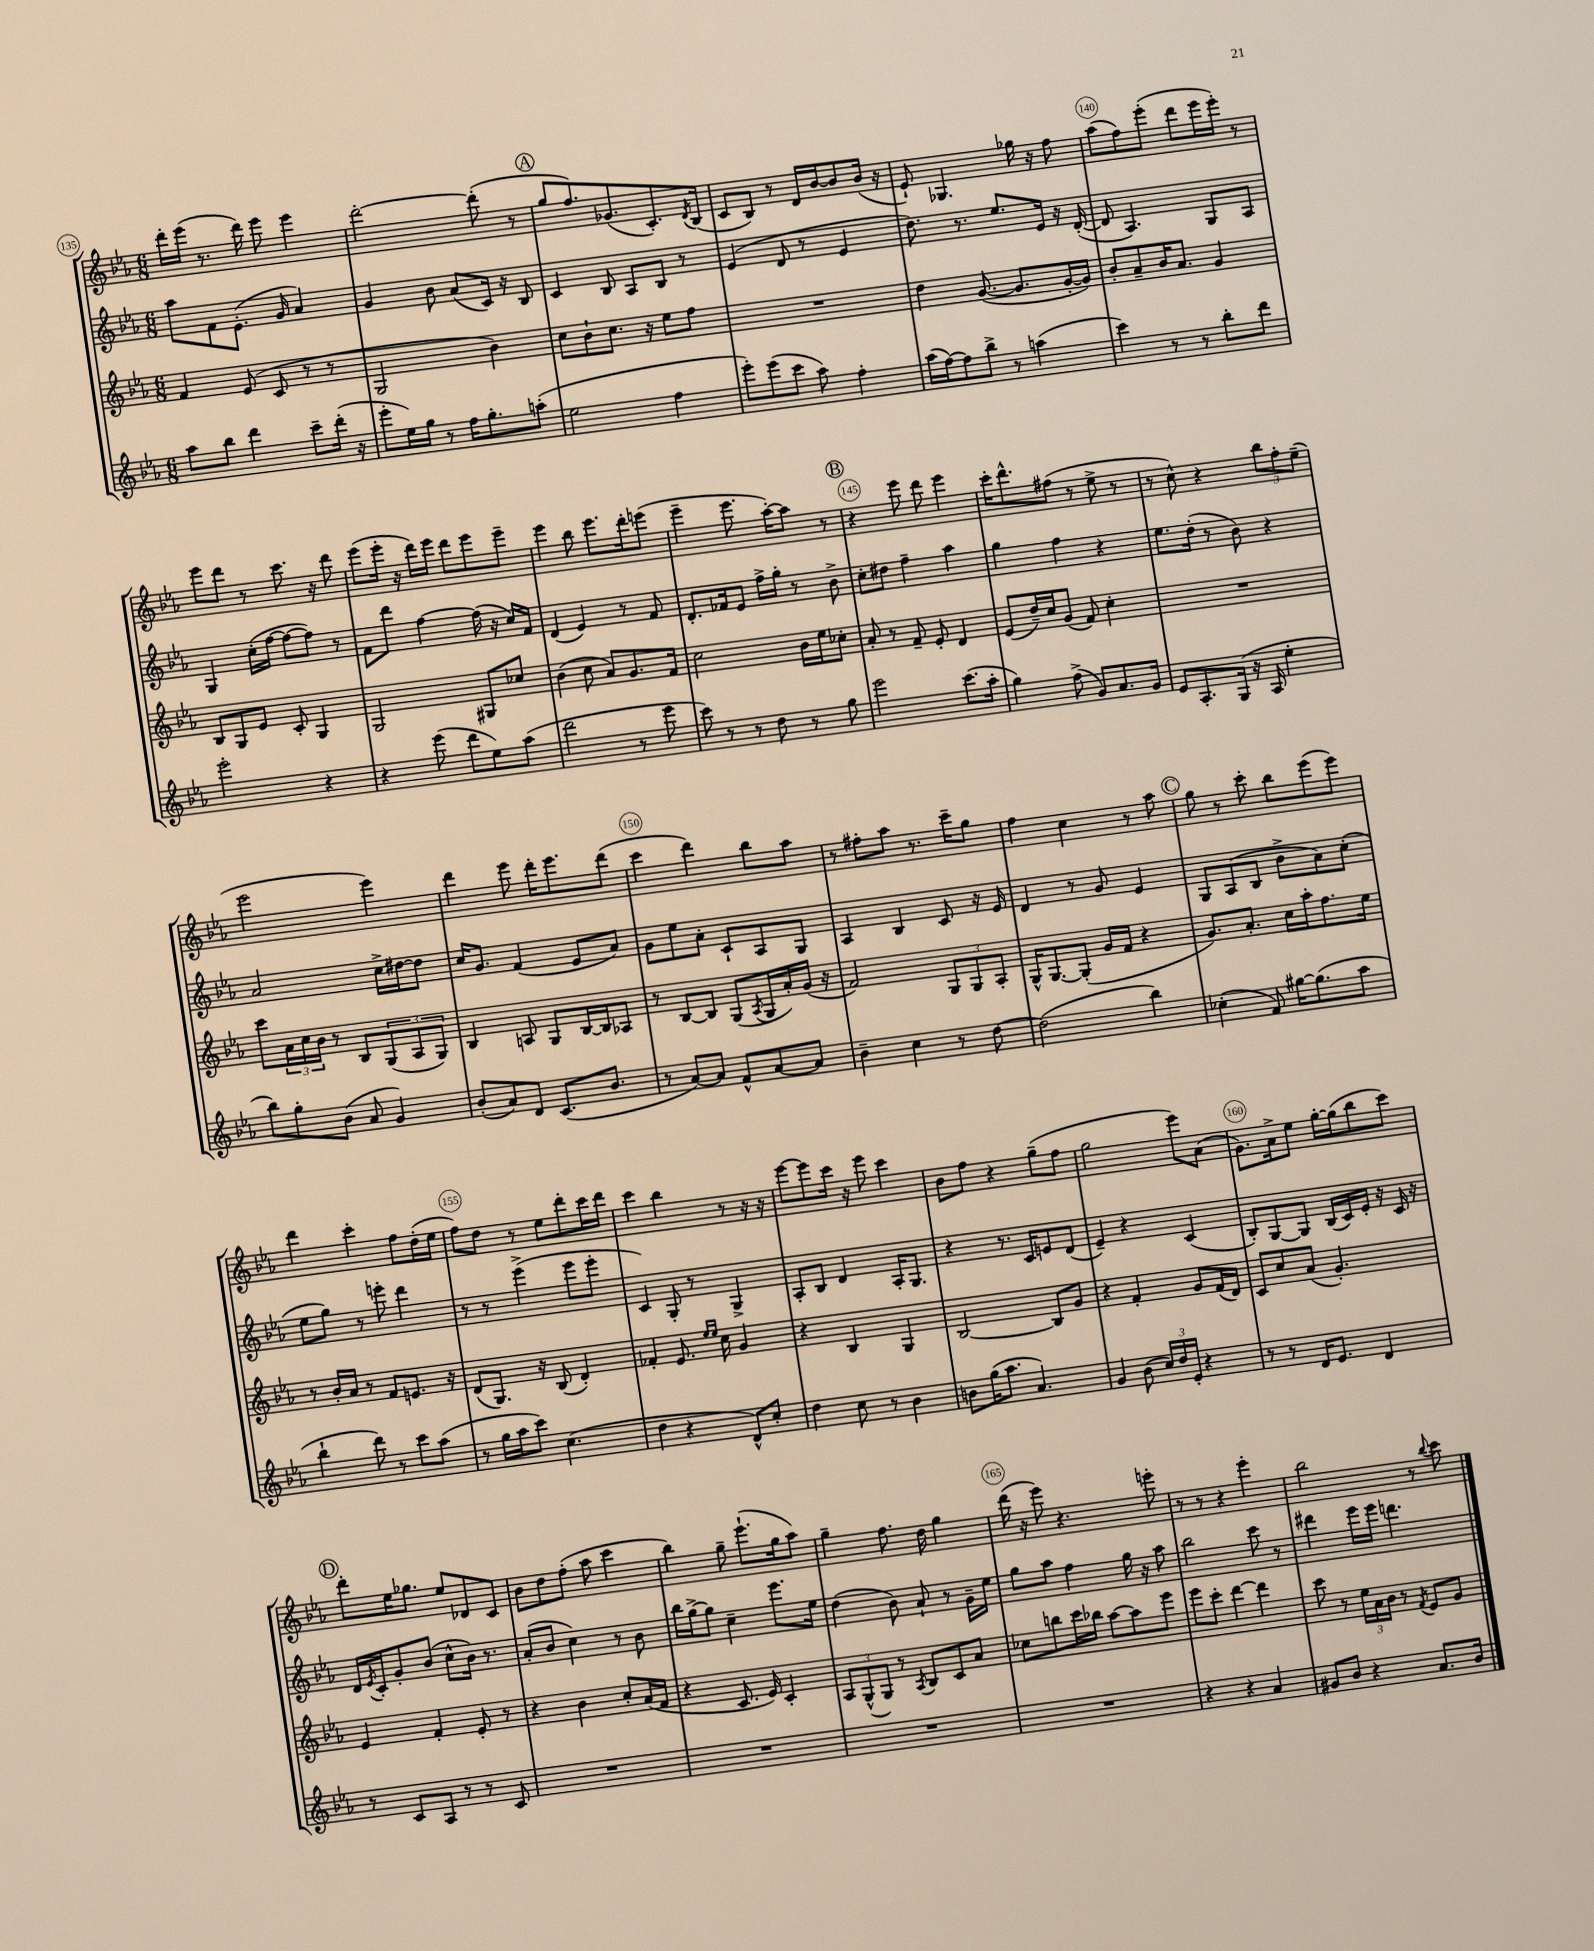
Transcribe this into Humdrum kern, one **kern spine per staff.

**kern	**kern	**kern	**kern
*staff4	*staff3	*staff2	*staff1
*clefG2	*clefG2	*clefG2	*clefG2
*k[b-e-a-]	*k[b-e-a-]	*k[b-e-a-]	*k[b-e-a-]
*M6/8	*M6/8	*M6/8	*M6/8
8aa-	4f	8aa-	16ddd'
.	.	.	(16eee-
8bb-	.	8f	8.r
4ddd	(8e-	(8.e-'	.
.	.	.	16ddd)
.	8c	.	8eee-
.	.	16g	.
8ccc~	8r	4a-)	4eee-
(16ddd'	8r	.	.
16r	.	.	.
=	=	=	=
8eee-'	2G	4g	[2ddd'
16ee-)	.	.	.
16gg	.	.	.
8r	.	8b-	.
16ff	.	(8a-	.
8.gg'	.	.	.
.	4b-)	16c)	(8ddd']
.	.	16r	.
(8aa'	.	8B-	8r
=	=	=	=
2ee-	8cc	4c	8gg
.	8b-`	.	8.ff)
.	8.cc	8B-	.
.	.	.	(8.g-
.	.	8A-	.
.	16r	.	.
4ff	8ee-	8B-	8.c')
.	8ff	8r	.
.	.	.	8qd
.	.	.	(16B-
=	=	=	=
8eee-')	2.r	(4e-	8c
(8eee-	.	.	8B-)
8ccc	.	8d	8r
8aa-)	.	8r	16d
.	.	.	[16b-
4ff'	.	4e-	8b-]
.	.	.	(16b-
.	.	.	16r
=	=	=	=
(16aa-	4dd	8.dd)	8e-`)
[16ff)	.	.	.
8ff]	.	.	4.G-
.	.	8.r	.
8bb-^	([8.g	.	.
8r	.	8.ee-	.
.	8.g]	.	.
(4aa	.	.	16gg-
.	.	16e-	16r
.	[16g'	16r	8ff
.	16g])	([16d'	.
=	=	=	=
4ccc)	8b-'	8d]	(8aa-
.	8a-~	4.A-)	8ff)
8r	16b-	.	(8eee-'
.	8.a-	.	.
8r	.	.	8ddd
8bb-'	4g	8G	16eee-
.	.	.	16eee-')
8ddd	.	8A-	8r
=	=	=	=
2eee-'	8B-	4G	8eee-
.	8G	.	8ddd
.	8e-	(16cc'	8r
.	.	[16ff	.
.	8c'	8ff_	8.ccc
4r	4G	8ff])	.
.	.	.	16r
.	.	8r	8ddd
=	=	=	=
4r	2G	8f	(8eee-
.	.	8ddd	16eee-'
.	.	.	16r
(8eee-	.	[4ff	16ddd)
.	.	.	16eee-
8ddd	.	.	8ddd
8ee-)	8G#	(16ff]	8eee-
.	.	16r	.
(8aa-	8cc-	16cc)	8eee-~
.	.	16f	.
=	=	=	=
2ddd	(4b-	(4d	4eee-
.	8cc	4e-)	8bb-
.	8a-)	.	8.eee-
8r	8.g	8r	.
.	.	.	16ddd'
8eee-	.	8f	(8eee
.	16f	.	.
=	=	=	=
8ccc)	2cc	8.d'	4eee-~
8r	.	.	.
.	.	16f-	.
8r	.	8e-	8.eee-
8dd	.	16ff^	.
.	.	16gg'	[16aa-')
8r	16b-	8r	8aa-]
.	16ee-	.	.
8gg	8cc-'	8b-^	8r
=	=	=	=
2eee-	8a-'	8cc'	4r
.	8r	8dd#	.
.	8f~	4ff~	8eee-
.	8e-'	.	8ddd
(8.ccc	4d	4aa-	4eee-
16aa-'	.	.	.
=	=	=	=
4gg)	(8e-	4gg	16ccc'
.	.	.	8.ddd^^
.	16dd~)	.	.
.	16cc	.	.
(8ff^	(8g	4ff	(8ff#
8g)	8f)	.	8r
8.a-	4cc'	4r	8ee-^
.	.	.	8r
16g	.	.	.
=	=	=	=
8e-	2.r	8.ee-	8r
8.A-'	.	.	8cc^^)
.	.	(16dd'	.
.	.	8r	4r
(16G	.	.	.
16r	.	8b-)	.
16A-	.	.	.
4ee-'	.	4r	12bb-
.	.	.	12ff'
.	.	.	(12ee-~
=	=	=	=
8bb-)	8ccc	2a-	2eee-
8gg'	24a-	.	.
.	24cc	.	.
.	24b-	.	.
(8b-	8r	.	.
8a-	8B-	.	.
4g)	(12G	16cc^	4eee-)
.	.	[16dd#	.
.	12A-	.	.
.	.	8dd#]	.
.	12G)	.	.
=	=	=	=
(8b-'	4B-	16cc	4ddd
.	.	8.g	.
8a-)	.	.	.
8d	8A	(4f	8eee-
(8.c	8G	.	16ddd'
.	.	.	8.eee-
.	[16B-	8e-	.
8.b-	16B-]	.	.
.	8A-	8a-)	(8ddd
=	=	=	=
8r	8r	8g	4ccc
[8a-)	[8B-	8ee-	.
8a-]	8B-]	8a-'	4ddd)
8f^^	(8G	8c`	.
.	8qA-	.	.
[8a-	16G	8A-	8bb-
.	16a-')	.	.
8a-]	(16g	8G	8aa-
.	16r	.	.
=	=	=	=
4b-~	2f)	4A-	8r
.	.	.	8ff#'
4cc	.	4B-	8aa-
.	.	.	8.r
8r	12G	8c	.
.	.	.	16ccc~
.	12G	.	.
[8dd	.	16r	8gg
.	12A-'	.	.
.	.	16e-	.
=	=	=	=
(2dd]	16G^^	4d	4ff
.	[8.G	.	.
.	(8G']	8r	4cc
.	16g	8g	.
.	16f	.	.
4bb-)	4r	4e-	8r
.	.	.	8aa-
=	=	=	=
(4cc-'	8.g)	8G	8gg
.	.	(8A-	8r
.	8.a-'	.	.
8f)	.	8B-	8ccc'
[16gg#	16cc	8b-^	8bb-
(8.gg#]	16aa-'	.	.
.	8.ff	8a-)	(8eee-
8aa-	.	(8cc'	8eee-)
.	16ee-	.	.
=	=	=	=
4bb-`	8r	8ee-	4ddd
.	16b-'	8gg)	.
.	16a-	.	.
8ddd)	8r	8r	4ccc'
8r	8f	8eee'	.
8ccc	8.e	4ddd	8ff
(8aa-	.	.	(16dd'
.	16r	.	16ee-
=	=	=	=
8r	(8d	8r	8ff)
16gg	8.G)	8r	8dd
16aa-	.	.	.
8ccc)	.	(4eee-^	8r
.	16r	.	.
(4.cc	(8B-	.	8ee-
.	4d')	8eee-	8ddd'
.	.	8eee-'	16ccc
.	.	.	16ddd
=	=	=	=
4dd	4f-'	4c)	4ccc
4r	8.e-	8G'	4bb-
.	.	8r	.
.	16qqee-	.	.
.	16qqee-	.	.
.	16cc	.	.
8d^^)	4g	4G^	8r
8cc'	.	.	16r
.	.	.	16r
=	=	=	=
4dd	4r	8A-'	[8eee-
.	.	8B-	8eee-]
8cc	4B-	4d	16ccc
.	.	.	16r
8r	.	.	8eee-
4b-	4G	16A-'	4ccc
.	.	8.G	.
=	=	=	=
8b	[2B-	4r	8b-
(16gg	.	.	8ff
8.aa-	.	.	.
.	.	8.r	4r
4.a-)	.	.	.
.	.	16c	.
.	8B-]	8e	(8gg~
.	8g	(8d	8ff
=	=	=	=
4g	4r	4e-~)	2gg
(8b-	4f'	4r	.
24cc)	.	.	.
24dd	.	.	.
24e-'	.	.	.
4r	8g	(4c	8eee-)
.	(16f	.	(8a-
.	16d)	.	.
=	=	=	=
8r	8c	8B-')	8.g)
8r	8cc	[8G	.
.	.	.	16a-^
16d	(8a-	8G]	8ee-
8.e-	.	.	.
.	4.g')	(16B-	[16gg'
.	.	16c)	(16gg]
4d	.	16e-'	8bb-
.	.	16r	.
.	.	16c	8ccc)
.	.	16r	.
=	=	=	=
8r	4e-	16d	8ddd'
.	.	8qe-	.
.	.	16c'	.
8c	.	8g'	16ee-
.	.	.	8.gg-
8A-	4f'	(8b-	.
8r	.	8cc^^	8ee-
8r	8e-'	16b-)	8d-
.	.	8.r	.
8c	8r	.	8c
=	=	=	=
2.r	4r	(8a-'	8b-
.	.	8b-	8dd
.	4b-	4cc)	(8ff'
.	.	.	8aa-
.	8cc'	8r	4ccc
.	(16a-	8b-	.
.	16f	.	.
=	=	=	=
2.r	4r	16bb-	4bb-)
.	.	[16gg^	.
.	.	8gg]	.
.	8.c	4cc~	8gg~
.	.	.	(8.eee-`
.	16e-)	.	.
.	4c'	8.eee-	.
.	.	.	16gg
.	.	.	8aa-)
.	.	16ee-	.
=	=	=	=
2.r	12A-	(4dd	4gg~
.	(12G^^	.	.
.	12G)	.	.
.	8r	8b-)	8.ff
.	8qA-	.	.
.	8B-	8a-`	.
.	.	.	16dd
.	8c	8r	4gg
.	8a-	16g~	.
.	.	16ee-	.
=	=	=	=
2.r	8cc-	8gg	(16ddd
.	.	.	16r
.	8bb	8aa-	8eee-)
.	16ccc	4ff	4.r
.	16bb-	.	.
.	[8aa-	.	.
.	8aa-]	16gg	.
.	.	16r	.
.	8eee-	8aa-	8eee'
=	=	=	=
4r	8eee-	2bb-	8r
.	8ccc'	.	8r
4r	[4ddd	.	4r
4a-	4ddd]	8ccc	4eee-'
.	.	8r	.
=	=	=	=
8g#	8ccc	4ddd#	2bb-
8b-	8r	.	.
4r	24ee-	16eee-	.
.	24a-	.	.
.	.	16eee-	.
.	24b-	.	.
.	8r	4.ddd	.
.	8qf	.	.
8.a-	8e-	.	8r
.	.	.	8qqbb-
.	8g	.	8ccc
16b-	.	.	.
==	==	==	==
*-	*-	*-	*-
